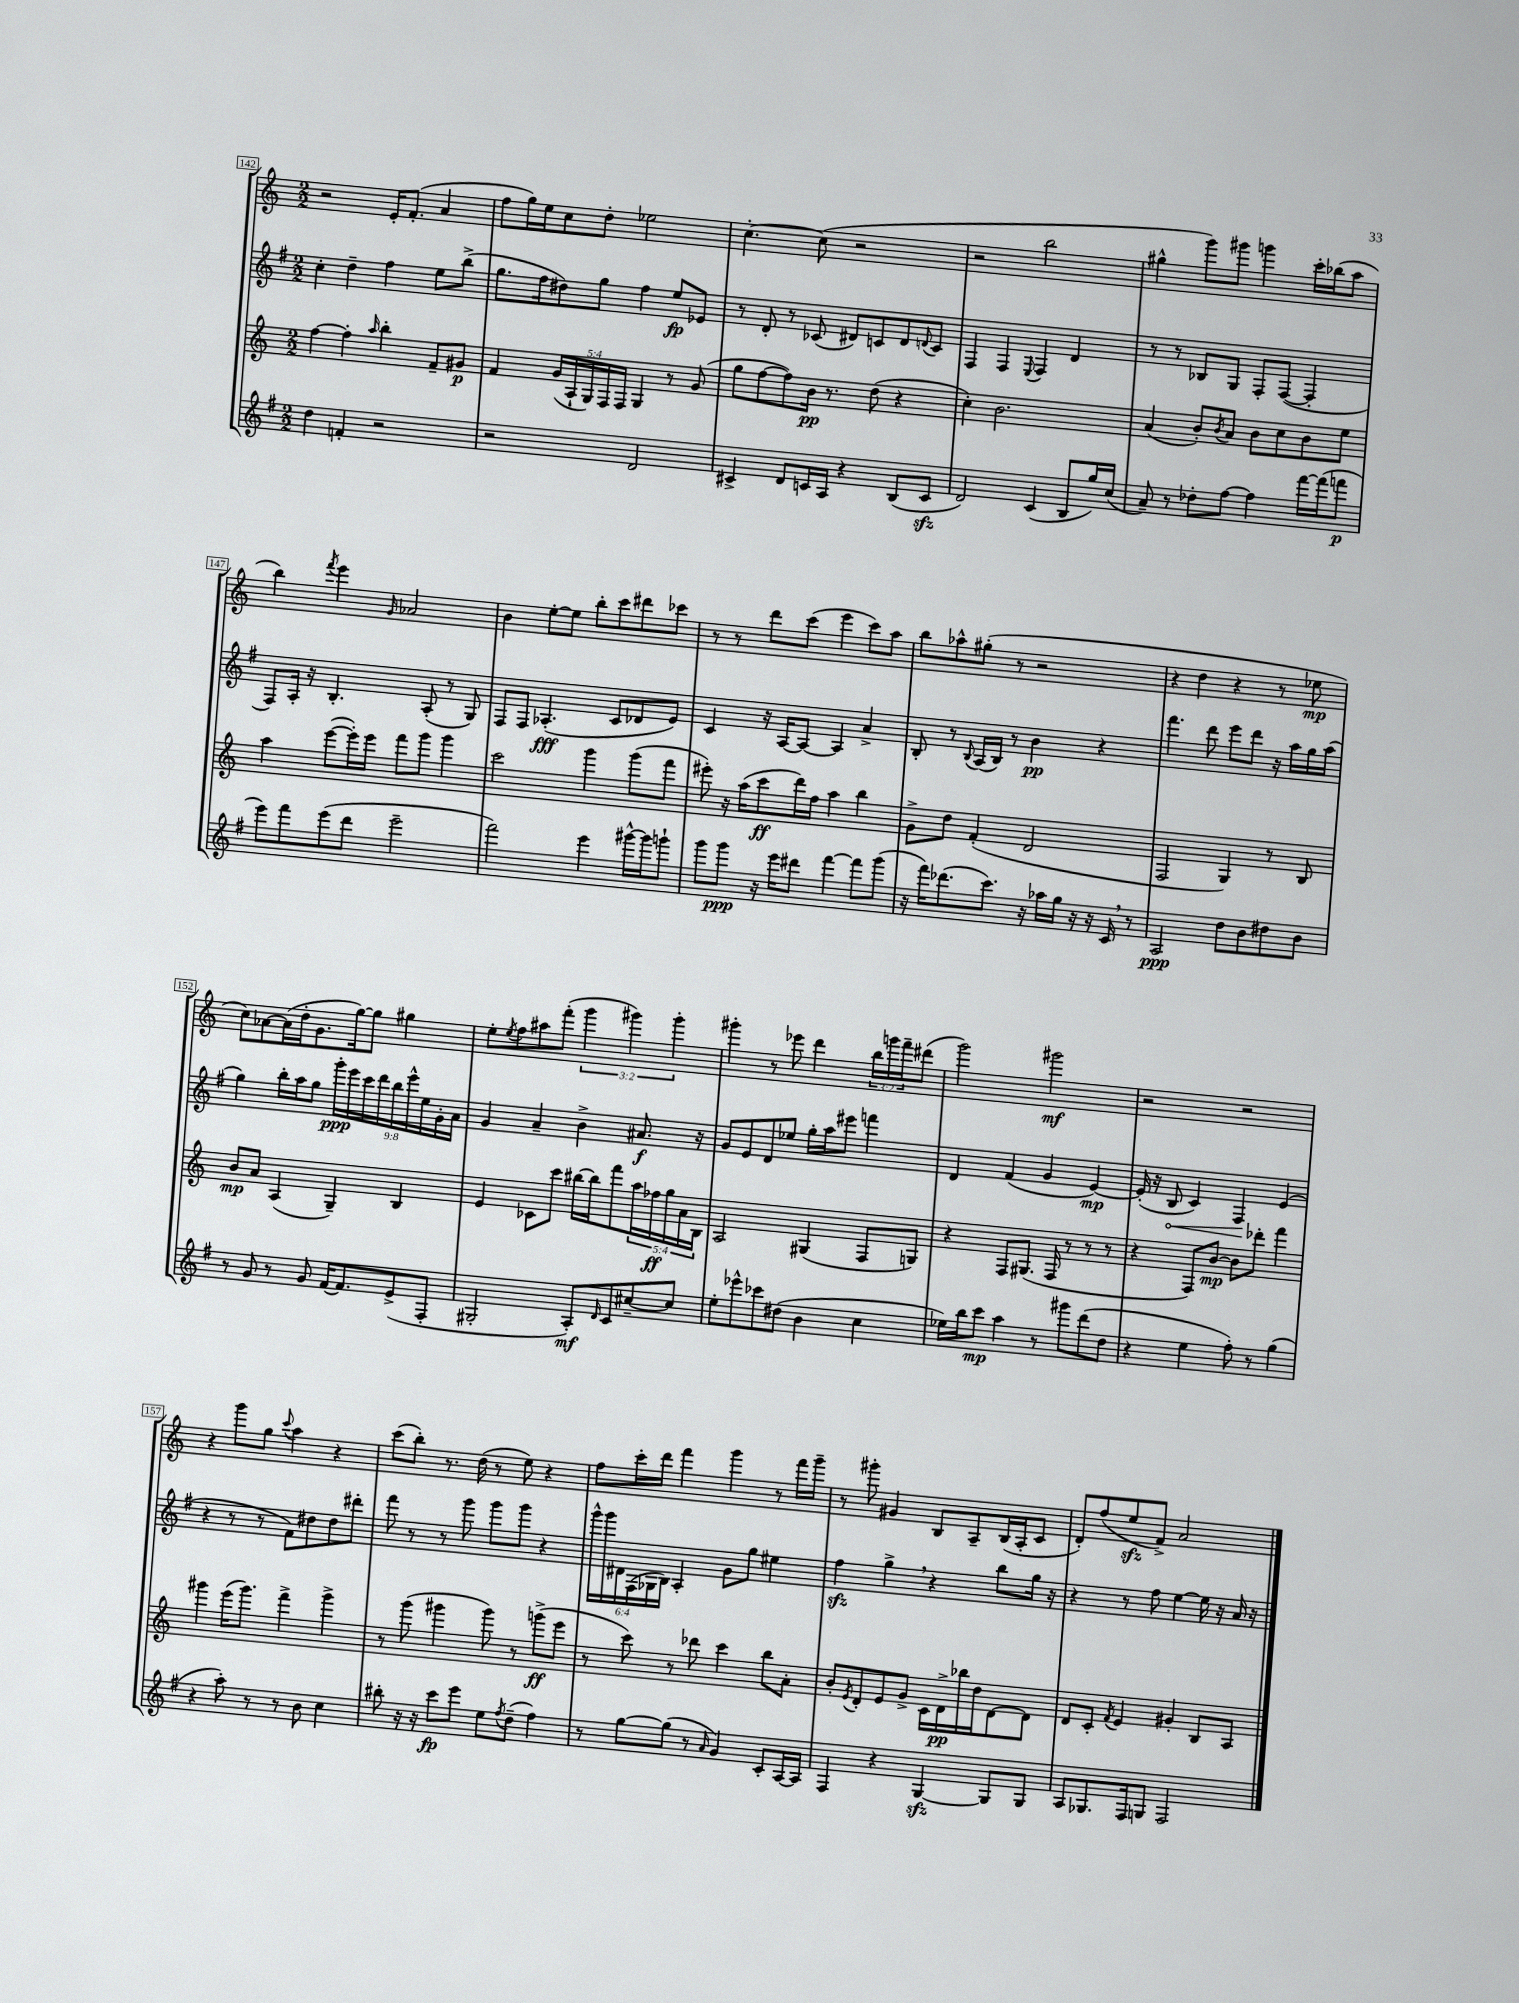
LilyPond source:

<<
\new StaffGroup <<
\new Staff = "s0" {
    \clef treble \key c \major \numericTimeSignature \time 2/2 \override Staff.TupletNumber.text = #tuplet-number::calc-fraction-text
    r2 e'16-. f'8.-.( a'4 |
    f''8 g''16) e''16 c''8 d''8-. ees''2 |
    c''4.~-. c''8( r2 |
    r2 b''2 |
    gis''4-^ g'''8) gis'''8 g'''4 c'''16-. bes''16( a''8 |
    b''4) \acciaccatura { f'''8 } e'''4 \grace { g'16 } aes'2 |
    b'4 e''8~-. e''8 b''8-. c'''8 dis'''8 ces'''8 |
    r8 r8 d'''8 c'''8( e'''4 c'''8) a''8 |
    b''8 aes''8-^ gis''8-.( r8 r2 |
    r4 d''4 r4 r8 ees''8\mp |
    c''8) aes'8~ aes'16( d''16-. g'8. g''16~) g''8 gis''4 |
    e''8-. \acciaccatura { e''8 } f''8 ais''8 f'''8-.( \tuplet 3/2 { g'''4 gis'''4) gis'''4-. } |
    gis'''4-. r8 ees'''8 d'''4 \tuplet 3/2 { b''16 g'''16 f'''16-- } dis'''8( |
    g'''2) gis'''2\mf |
    r2 r2 |
    r4 g'''8 g''8 \appoggiatura { c'''8 } a''4 r4 |
    c'''8( b''8-.) r8. d''16( r8 e''8) r4 |
    f''8 c'''16-. d'''16 f'''4 g'''4 r8 f'''16 g'''16-- |
    r8 gis'''8-. gis'4 b8 a8-- b16( a16-. c'8 |
    d'8-.) f''8( e''8\sfz f'8->) a'2 \bar "|." |
}
\new Staff = "s1" {
    \clef treble \key g \major \numericTimeSignature \time 2/2 \override Staff.TupletNumber.text = #tuplet-number::calc-fraction-text
    c''4-. d''4-- fis''4 e''8 b''8->( |
    g''8. fis''16 dis''8) g''8 fis''4 e''8\fp ees'8 |
    r8 d'8-. r8 ces'8( dis'8) c'8 dis'8 \appoggiatura { d'8 } c'8 |
    fis4 fis4 \appoggiatura { e8 } fis4 d'4 |
    r8 r8 bes8 g8 fis8-. fis8~( fis4-. |
    fis8) a16-. r16 b4.-. a8-.( r8 g8) |
    fis8 fis8 aes4.-.\fff( c'8 des'8 e'8) |
    c'4 r16 a16~ a8~ a4 a'4-> |
    b8-. r8 \appoggiatura { b8 } a16( b16) r8 b'4\pp r4 |
    fis'''4. d'''8 e'''8 d'''8 r16 a''16 g''16 a''16( |
    g''4) b''16-. a''16 g''8 \tuplet 9/8 { g'''16-.\ppp e'''16 c'''16 d'''16 b''16 e'''16-^ e''16 g'16-. a'16 } |
    g'4 a'4-- b'4-> ais'8.\f r16 |
    g'8 e'8 d'8 ees''8 g''16-. a''16 eis'''8 f'''4 |
    d'4 fis'4( g'4 e'4~\mp) |
    e'16-.( r16 \once \override Hairpin.circled-tip = ##t b8\< c'4) fis4\! e'4( |
    r4 r8 r8 fis'8) dis''8 dis''8 dis'''8-. |
    fis'''8 r8 r8 g'''8 g'''8 g'''8 r4 |
    \tuplet 6/4 { g'''16-^ g'''16 dis'16 fis16( ges16 b16) } a4-. g'8 g''8 eis''4 |
    fis''4\sfz g''4-> \breathe r4 b''8 g''16 r16 |
    r4 r8 fis''8 e''4~ e''16 r16 a'16 r16 \bar "|." |
}
\new Staff = "s2" {
    \clef treble \key c \major \numericTimeSignature \time 2/2 \override Staff.TupletNumber.text = #tuplet-number::calc-fraction-text
    f''4~ f''4-. \grace { a''16 } b''4-. f'8-- gis'8\p |
    f'4 \tuplet 5/4 { g'16( a16-! g16) f16 f16 } g4 r8 g'8( |
    g''8 f''8~ f''8) b'16\pp r8. d''8( r4 |
    c''4-.) b'2. |
    a'4( b'8-.) \acciaccatura { b'8 } a'8 b'8 c''8 b'8 e''8 |
    a''4 e'''8~( e'''16-.) e'''16 f'''8 g'''8 g'''4 |
    c'''2 g'''4 g'''8( f'''8 |
    eis'''8-.) r16 a''16( c'''8\ff d'''16) f''16 a''4 b''4 |
    g'8-> d''8 f'4-.( d'2 |
    f2 g4) r8 b8 |
    b'8\mp a'8 a4( g4--) b4 |
    e'4 ces'8 c'''8 bis''16~ bis''16 f'''8 \tuplet 5/4 { a''16 fes''16\ff g''16 a'16 b16 } |
    a2 gis4( f8 g8) |
    r4 f8 gis8.( f16 r8 r8 r8 |
    r4 f8) b'8~\mp b'8 des'''8-. f'''4 |
    gis'''4 e'''16( gis'''8.) f'''4-> gis'''4-> |
    r8 g'''8( gis'''4 gis'''8) r8 g'''8->\ff( e'''8 |
    r8 c'''8) r8 des'''8 c'''4 b''8 a'8-. |
    b'8-. \acciaccatura { e'8 } d'8-. e'8 g'8-> c'16 d'16->\pp bes''16 d''16 d'8~ d'8 |
    d'8 c'8-. \acciaccatura { f'8 } e'4 gis'4-. b8 a8 \bar "|." |
}
\new Staff = "s3" {
    \clef treble \key g \major \numericTimeSignature \time 2/2
    d''4 f'4-. r2 |
    r2 d'2 |
    cis'4-> d'8 c'16 a16 r4 b8( c'8\sfz |
    d'2) c'4( b8 g''16) c''16( |
    a'8--) r8 des''8-. fis''8~ fis''4 fis'''16~ fis'''16( f'''8\p |
    e'''8) fis'''8 e'''8( d'''8 e'''2-- |
    fis'''2) e'''4 gis'''16~-^ gis'''16 g'''8-! |
    g'''8 g'''8\ppp r16 e'''16 dis'''8 fis'''4~ fis'''8 g'''8( |
    r16 fis'''16) des'''8.( c'''8.) r16 aes''16 g''16 r16 r16 c'16 \breathe r8 |
    a2\ppp d''8 b'8 dis''8 b'8 |
    r8 g'8 r8 g'8 fis'16~ fis'8. e'8->( fis8-. |
    gis2-. a8-.\mf) \grace { d'16 } c'8 cis''8~-- cis''8 |
    e''8-. ees'''8-^ ces'''8 dis''8( b'4 c''4 |
    ees''16) b''16 c'''8\mp a''4 r8 gis'''8 d'''8( d''8 |
    r4 e''4 fis''8-.) r8 g''4( |
    r4 a''8-.) r8 r8 b'8 c''4 |
    bis''8-. r16 r16 c'''8\fp e'''8 e''8 \acciaccatura { fis''8 } d''8--( fis''4) |
    r8 g''8~ g''8( r8 \grace { a'16 } g'4) c'8-. a16~ a16 |
    fis4 r4 g4~\sfz g8 g8 |
    a8 ges8. fis16 g8 fis2 \bar "|." |
}
>>
>>
\layout { \context { \Score currentBarNumber = #142 \override BarNumber.stencil = #(make-stencil-boxer 0.1 0.3 ly:text-interface::print) } }
